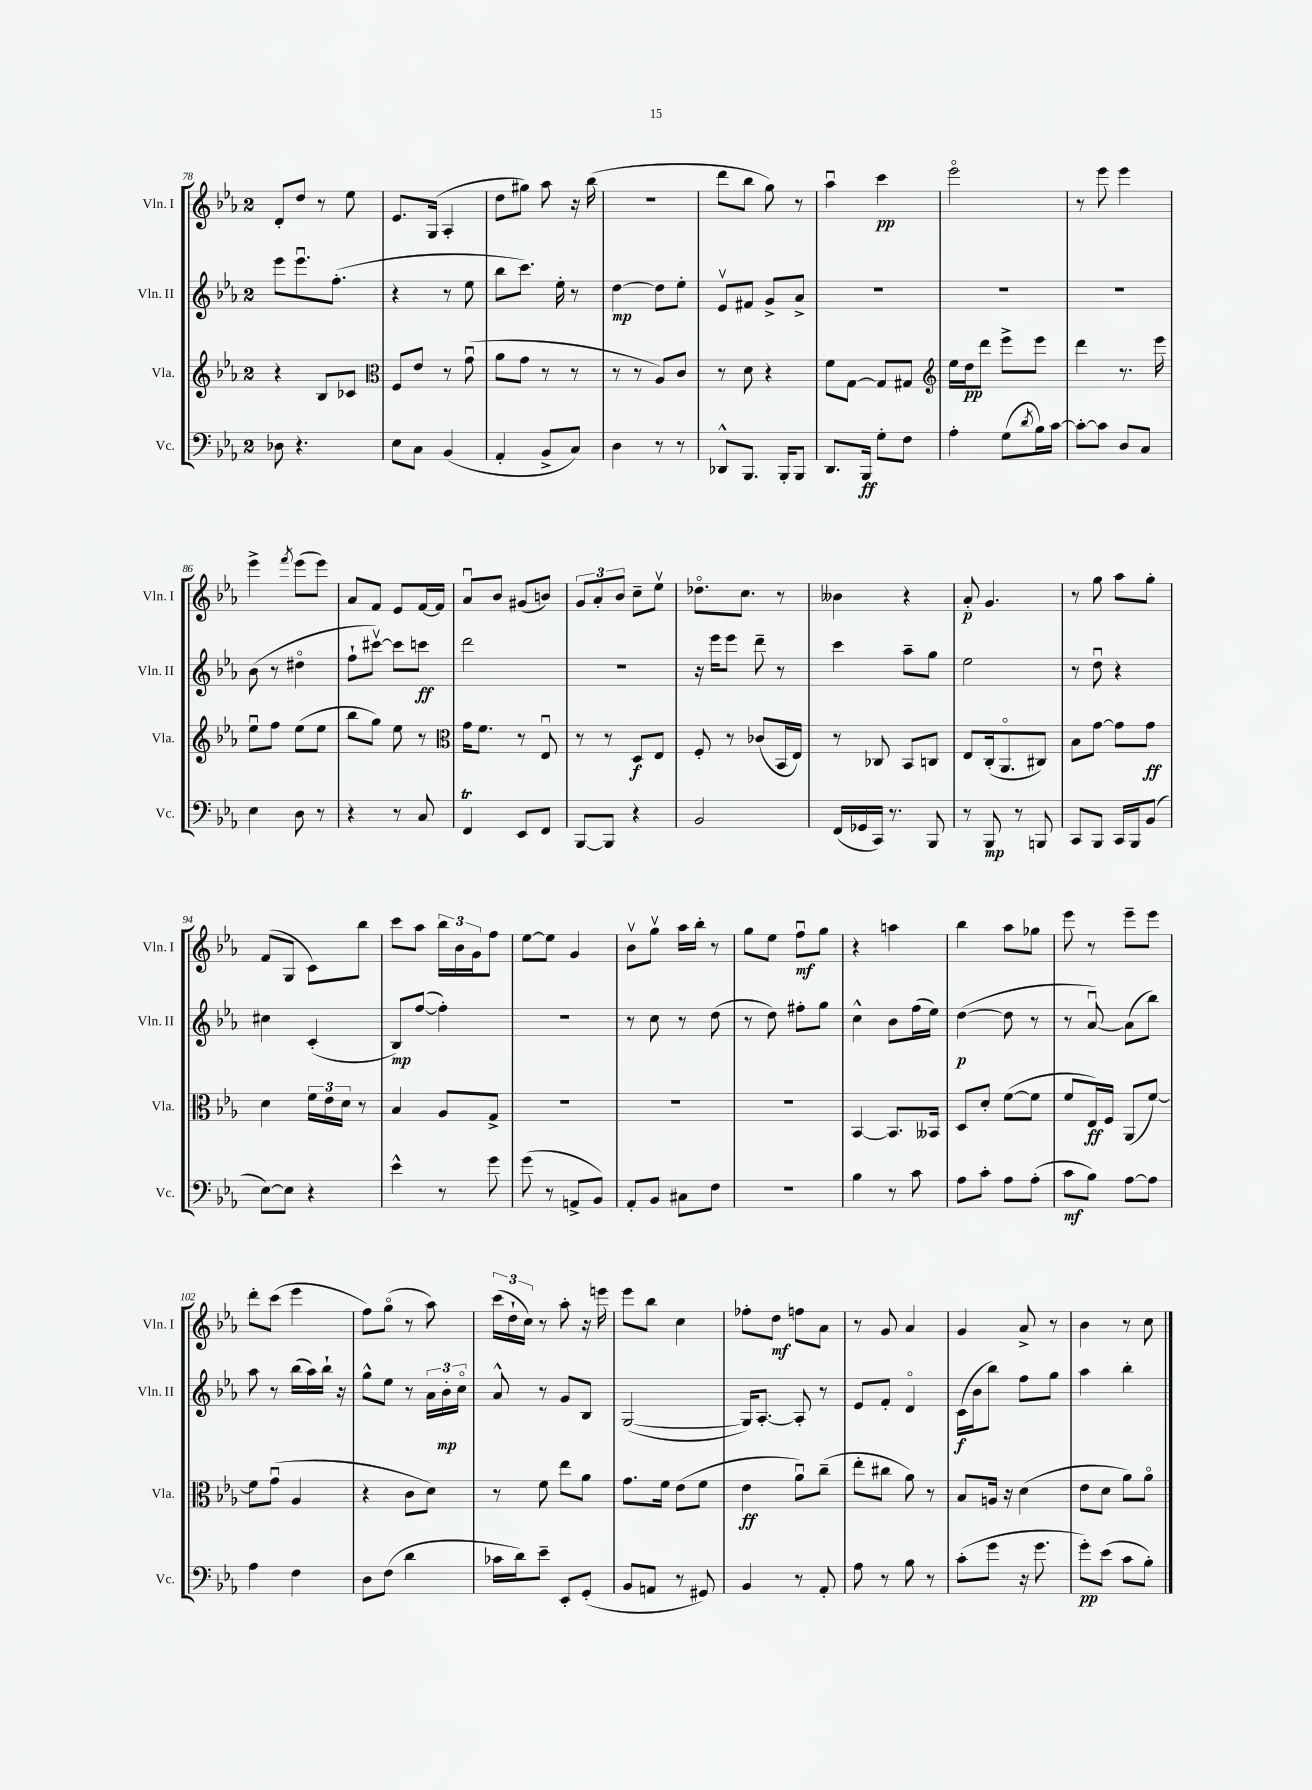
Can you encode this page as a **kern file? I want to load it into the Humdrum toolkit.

**kern	**kern	**kern	**kern
*staff4	*staff3	*staff2	*staff1
*clefF4	*clefG2	*clefG2	*clefG2
*k[b-e-a-]	*k[b-e-a-]	*k[b-e-a-]	*k[b-e-a-]
*M2/4	*M2/4	*M2/4	*M2/4
8D-	4r	8eee-	8d'
4.r	.	8.eee-u	8dd
.	8B-	.	8r
.	.	(8.ff'	.
.	8c-	.	8ee-
=	=	=	=
*	*clefC3	*	*
8E-	8F	4r	8.e-
8C	8e-	.	.
.	.	.	(16G
(4BB-	8r	8r	4A-'
.	(8gu	8ee-	.
=	=	=	=
4AA-'	8a-	8bb-	8dd
.	8g	8.ccc)	8gg#)
8BB-^	8r	.	8aa-
.	.	16ee-'	.
8C)	8r	8r	16r
.	.	.	(16bb-
=	=	=	=
4D	8r	[4dd	2r
.	8r	.	.
8r	8A-)	8dd]	.
8r	8c	8ee-'	.
=	=	=	=
8DD-^^	8r	8e-v	8ddd
8.BBB-	8d	8f#	8bb-
.	4r	8g^	8gg)
16BBB-'	.	.	.
8BBB-	.	8a-^	8r
=	=	=	=
8.DD	8f	2r	4aa-u
.	[8G	.	.
16BBB-	.	.	.
8G'	8G]	.	4ccc
8F	8G#	.	.
=	=	=	=
*	*clefG2	*	*
4A-'	16ee-	2r	2eee-o
.	16dd	.	.
.	8ddd	.	.
(8G	8eee-^	.	.
8qd	.	.	.
16B-)	8eee-	.	.
[16c	.	.	.
=	=	=	=
8c'_	4ddd	2r	8r
8c]	.	.	8eee-
8D	8.r	.	4eee-
8C	.	.	.
.	16eee-	.	.
=	=	=	=
4E-	8ee-u	(8b-	4eee-^
.	8ff	8r	.
.	.	.	8qfff
8D	(8ee-	4dd#o	(8eee-
8r	8ee-	.	8eee-)
=	=	=	=
4r	8bb-	8ff`	8a-
.	8gg)	[8ccc#v)	8f
8r	8ee-	8ccc#]	8e-
8C	8r	8ccc	[16f
.	.	.	16f]
=	=	=	=
*	*clefC3	*	*
4FF	16g	2ddd	8a-u
.	8.f	.	.
.	.	.	8b-
8EE-	8r	.	(8g#
8FF	8E-u	.	8b)
=	=	=	=
[8BBB-	8r	2r	12g
.	.	.	12a-'
8BBB-]	8r	.	.
.	.	.	12b-
4r	8D	.	8cc~
.	8E-	.	8ee-v
=	=	=	=
2BB-	8F'	16r	8.dd-o
.	.	16eee-	.
.	8r	8eee-	.
.	.	.	8.cc
.	(8c-	8ddd~	.
.	16BB-	8r	8r
.	16E-)	.	.
=	=	=	=
(16FF	8r	4ccc	4b--
16GG-	.	.	.
16CC)	8C-	.	.
8.r	.	.	.
.	8BB-	8aa-~	4r
8BBB-	8C	8gg	.
=	=	=	=
8r	8E-	2ee-	8a-'
8BBB-	(16C'	.	4.g
.	8.AA-o	.	.
8r	.	.	.
8BBB	8C#)	.	.
=	=	=	=
8CC	8B-	8r	8r
8BBB-	[8g	8ddu	8gg
16CC	8g]	4r	8aa-
16BBB-	.	.	.
(8BB-	8g	.	8gg'
=	=	=	=
[8E-)	4d	4cc#	(8f
8E-]	.	.	8G
4r	24f	(4c'	8c)
.	24e-	.	.
.	24d	.	.
.	8r	.	8bb-
=	=	=	=
4e-^^	4B-	8B-)	8ccc
.	.	([8ff	8aa-
8r	8A-	4ff'])	24bb-
.	.	.	24b-
.	.	.	24g
8g	8G^	.	8ff
=	=	=	=
(8g	2r	2r	[8ee-
8r	.	.	8ee-]
8AA^	.	.	4g
8BB-)	.	.	.
=	=	=	=
8AA-'	2r	8r	8b-v
8BB-	.	8cc	8ggv
8C#	.	8r	16aa-
.	.	.	16bb-'
8F	.	(8dd	8r
=	=	=	=
2r	2r	8r	8gg
.	.	8dd)	8ee-
.	.	8ff#'	8ffu
.	.	8gg	8gg
=	=	=	=
4B-	[4BB-	4cc^^	4r
8r	8.BB-]	8b-	4aa
8c	.	(16ff	.
.	16BB--	16ee-)	.
=	=	=	=
8A-	8D	([4dd	4bb-
8c'	8d'	.	.
8A-	([8f	8dd]	8aa-
(8A-'	8f]	8r	8gg-
=	=	=	=
8c	8f	8r	8eee-
8B-)	16E-)	[8a-u)	8r
.	16F	.	.
[8A-	(8AA-	(8a-]	8eee-~
8A-]	[8f)	8bb-)	8eee-
=	=	=	=
4A-	8f]	8aa-	8ddd'
.	(8gu	8r	(8ccc
4F	4A-	(16bb-	4eee-
.	.	16aa-)	.
.	.	16bb-`	.
.	.	16r	.
=	=	=	=
8D	4r	8gg^^	8ff)
(8F	.	8ee-	(8ggo
4d	8c	8r	8r
.	8d)	24a-	8aa-)
.	.	24b-'	.
.	.	24cco	.
=	=	=	=
16c-	8r	8a-^^	(24ccc
.	.	.	24dd`
16d)	.	.	.
.	.	.	24cc)
8e-~	8f	8r	8r
8EE-'	8ee-	8g	8aa-'
(8GG'	8a-	8B-	16r
.	.	.	16eee
=	=	=	=
8BB-	8.g	([2G	8eee-
8AA	.	.	8bb-
.	16f	.	.
8r	(8e-	.	4cc
8GG#)	8f	.	.
=	=	=	=
4BB-	4e-	16G])	8ff-'
.	.	[8.A-'	.
.	.	.	8dd
8r	8a-u)	8A-']	8ff
8AA-'	(8cc~	8r	8a-
=	=	=	=
8A-	8ee-'	8e-	8r
8r	8cc#	8f'	8g
8B-	8a-)	4do	4a-
8r	8r	.	.
=	=	=	=
(8c'	8B-	(16c	4g
.	.	16b-	.
8g	16A	8bb-)	.
.	16r	.	.
16r	(4d	8ff	8a-^
8.g	.	.	.
.	.	8gg	8r
=	=	=	=
8g')	8e-	4aa-	4b-
(8e-	8d	.	.
8c	8a-)	4bb-'	8r
8B-')	8a-o	.	8cc
==	==	==	==
*-	*-	*-	*-
